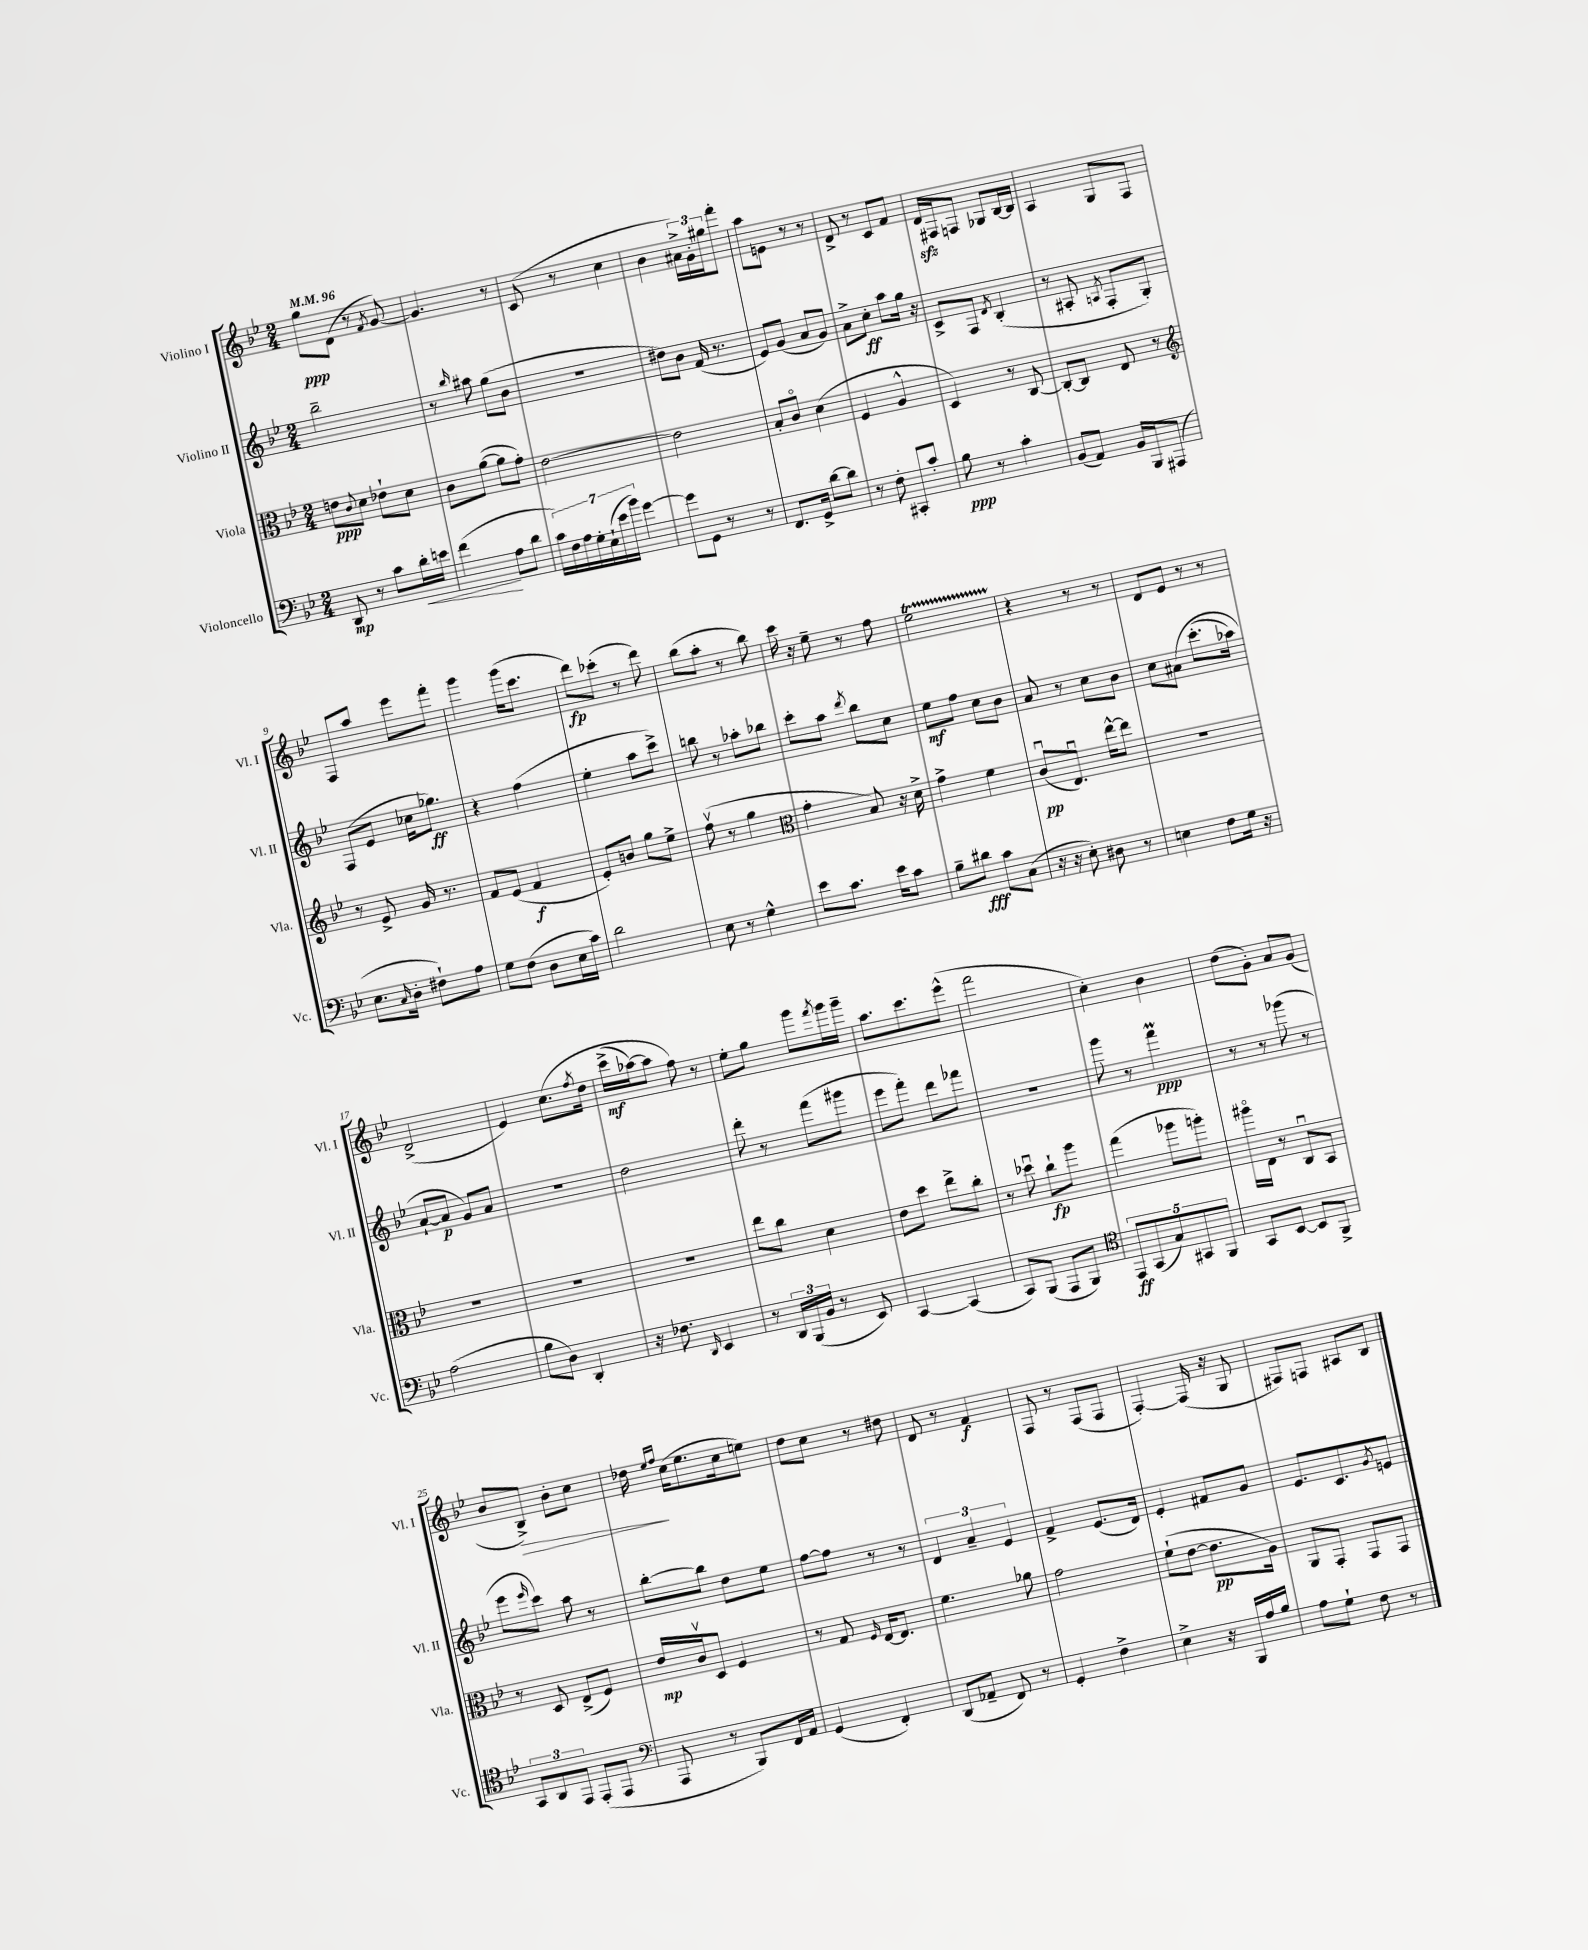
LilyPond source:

<<
\new StaffGroup <<
\new Staff = "s0" \with { instrumentName = "Violino I" shortInstrumentName = "Vl. I" } {
    \clef treble \key bes \major \numericTimeSignature \time 2/4 \tempo 4 = 96
    g''8\ppp d'8( r8 \acciaccatura { f'8 } g'8~) |
    g'4. r8 |
    c'8( r8 c''4 |
    bes'4 \tuplet 3/2 { ais'16->) g'16-. gis''16 } f'''8-. |
    a''8 e'8 r8 r8 |
    d'8-> r8 c'8 f'8 |
    d'16\sfz fis16 f8 ges8 bes16~ bes16 |
    a4 g8 f8 |
    f8 a''8 ees'''8 f'''8-. |
    g'''4 g'''16( c'''8. |
    d'''8\fp) ces'''8-.( r8 d'''8) |
    bes''8( a''8-. r8 bes''8) |
    c'''16 r16 ees''8-- r8 f''8 |
    ees''2\startTrillSpan |
    r4\stopTrillSpan r8 r8 |
    d'8 ees'8 r8 r8 |
    d'2->( |
    ees'4) c''8.\( \acciaccatura { f''8 } d''16 |
    c'''16->\mf( aes''16~) aes''8 f''8\) r8 |
    ees''8-. g''8 g'''8 \acciaccatura { f'''8 } g'''16 g'''16-- |
    a''8. c'''8. ees'''8-^( |
    f'''2 |
    c''4-.) bes'4 |
    d''8( g'8-.) a'8 g'8( |
    bes'8 bes8->\>) bes'8-. c''8 |
    des''16\! \grace { ees''16 f''16 } c''16( ees''8. c''16 e''8) |
    d''8 c''8 r8 dis''8 |
    d'8 r8 f'4\f |
    f8 r8 f8( f8 |
    f4~-.) f16( r16 g8 |
    fis8) f8 ais8 bes8 \bar "|." |
}
\new Staff = "s1" \with { instrumentName = "Violino II" shortInstrumentName = "Vl. II" } {
    \clef treble \key bes \major \numericTimeSignature \time 2/4
    bes''2-- |
    r8 \grace { bes''16 } ais''8 g''8( bes'8 |
    R2 |
    dis''8) bes'8 f'16( r8. |
    ees'8) g'8( a'8 g'8) |
    a'8-> c''8-.\ff a''8 g''16 r16 |
    c'8-> f8 \acciaccatura { d'8 } bes4-.( |
    r8 ais8-. \acciaccatura { a8 } f8-. g8-.) |
    f8( ees'8 ces''16 ges''8.\ff) |
    r4 f''4( |
    ees''4-. a''8 c'''8->) |
    b''8 r8 aes''8-. bes''8 |
    c'''8-. a''8 \acciaccatura { d'''8 } bes''8 c''8 |
    ees''8\mf f''8 c''8 bes'8 |
    a'8 r8 c''8 bes'8 |
    c''8 ais'8\( c'''8.-.( aes''16) |
    a'8~-! a'8\p g'8\) a'8 |
    R2 |
    d''2 |
    d'''8-. r8 f'''8( gis'''8 |
    ees'''8 f'''8-.) d'''8 fes'''8 |
    R2 |
    g'''8 r8 f'''4\prall\ppp |
    r8 r8 ges'''8( r8 |
    ees'''8 \grace { ees'''16 } c'''8) a''8 r8 |
    bes''8~-. bes''8 d''8 ees''8 |
    f''8~ f''8 r8 r8 |
    \tuplet 3/2 { d'4 a'4-- ees'4 } |
    f'4-> ees'8.( d'16) |
    ees'4-. fis'8 g'8 |
    ees'8. c'8. \acciaccatura { g'8 } e'8 \bar "|." |
}
\new Staff = "s2" \with { instrumentName = "Viola" shortInstrumentName = "Vla." } {
    \clef alto \key bes \major \numericTimeSignature \time 2/4
    e'8\ppp \appoggiatura { c'8 } d'8 ees'8-! d'8 |
    c'8 a'8~( a'8 g'8-.) |
    ees'2~ |
    ees'2 |
    bes8-. c'8\flageolet d'4( |
    f4 a4-^ |
    d4) r8 c8~ |
    c8~-. c8 ees8 r8 |
    \clef treble r8 ees'8-> g'16 r8. |
    f'8 ees'8( f'4\f |
    ees'8-.) b'8 g''8 ees''8-> |
    f''8\upbow( r8 g''4 |
    \clef alto g'4-. bes8) r16 d'16-> |
    g'4-> f'4 |
    c'8\downbow\pp( ees8.\downbow) ees''16~-^ ees''8 |
    R2 |
    R2 |
    R2 |
    R2 |
    ees''8 c''8 d'4 |
    ees'8 d''8 ees''8-> c''8-. |
    r8 des''8\downbow c''8-!\fp a''8 |
    g''4( aes''8 a''8-.) |
    ais''16\flageolet ees16 r8 c8\downbow bes,8 |
    r8 d8 ees8->( f8) |
    ees'16\mp c'16\upbow d8 f4 |
    r8 g8 \grace { f16 } ees16~ ees8. |
    f'4. aes'8 |
    g'2 |
    f'8-!( ees'8~ ees'8.\pp a16) |
    a,8 g,8-. g,8 g,8 \bar "|." |
}
\new Staff = "s3" \with { instrumentName = "Violoncello" shortInstrumentName = "Vc." } {
    \clef bass \key bes \major \numericTimeSignature \time 2/4
    d,8\mp r8 c'8 d'16-.\< e'16 |
    f'4\!( a8 d'8 |
    \tuplet 7/4 { c'16) f16 a16 g16-. ees16-!( ees'16 bes'16) } g'4~ |
    g'8 g,8 r8 r8 |
    f,8. g,16-> d'8~ d'8 |
    r8 f8-. cis,8-. c'8-. |
    bes8\ppp r8 c'4-. |
    bes,8( a,8) bes,16 bes,,16 ais,,8( |
    ees8. \grace { c16 } d16-. fis8-!) a8 |
    g8 f8( d8 ees16 c'16) |
    d'2 |
    ees8 r8 g4-^ |
    ees'8 c'8. ees'16 c'8 |
    bes8-- dis'8\fff c'8 c8( |
    r16 r16 ees8-.) dis8 r8 |
    e4 f8 g16 r16 |
    a2( |
    bes8 d8) d,4-. |
    r16 fes8. \grace { d,16 } ees,4 |
    r8 \tuplet 3/2 { d,16 bes,,16( bes,16 } r8 ees,8) |
    c,4~ c,4( |
    c,8) bes,,8( a,,8 bes,,8) |
    \clef tenor \tuplet 5/4 { ees,8\ff g,8( g8) gis,8 f,8 } |
    g,8 bes,8~ bes,8 f,8-> |
    \tuplet 3/2 { g,8 a,8 ees,8 } ees,8-.( ees,8 |
    \clef bass a,,8 r8 bes,,8) f,16 a,16 |
    g,4( f,4-.) |
    d,8( aes,8-- f,8) r8 |
    g,4-. f4-> |
    ees4-> r16 bes,,16 a16 bes16 |
    a8 g8-! f8 r8 \bar "|." |
}
>>
>>
